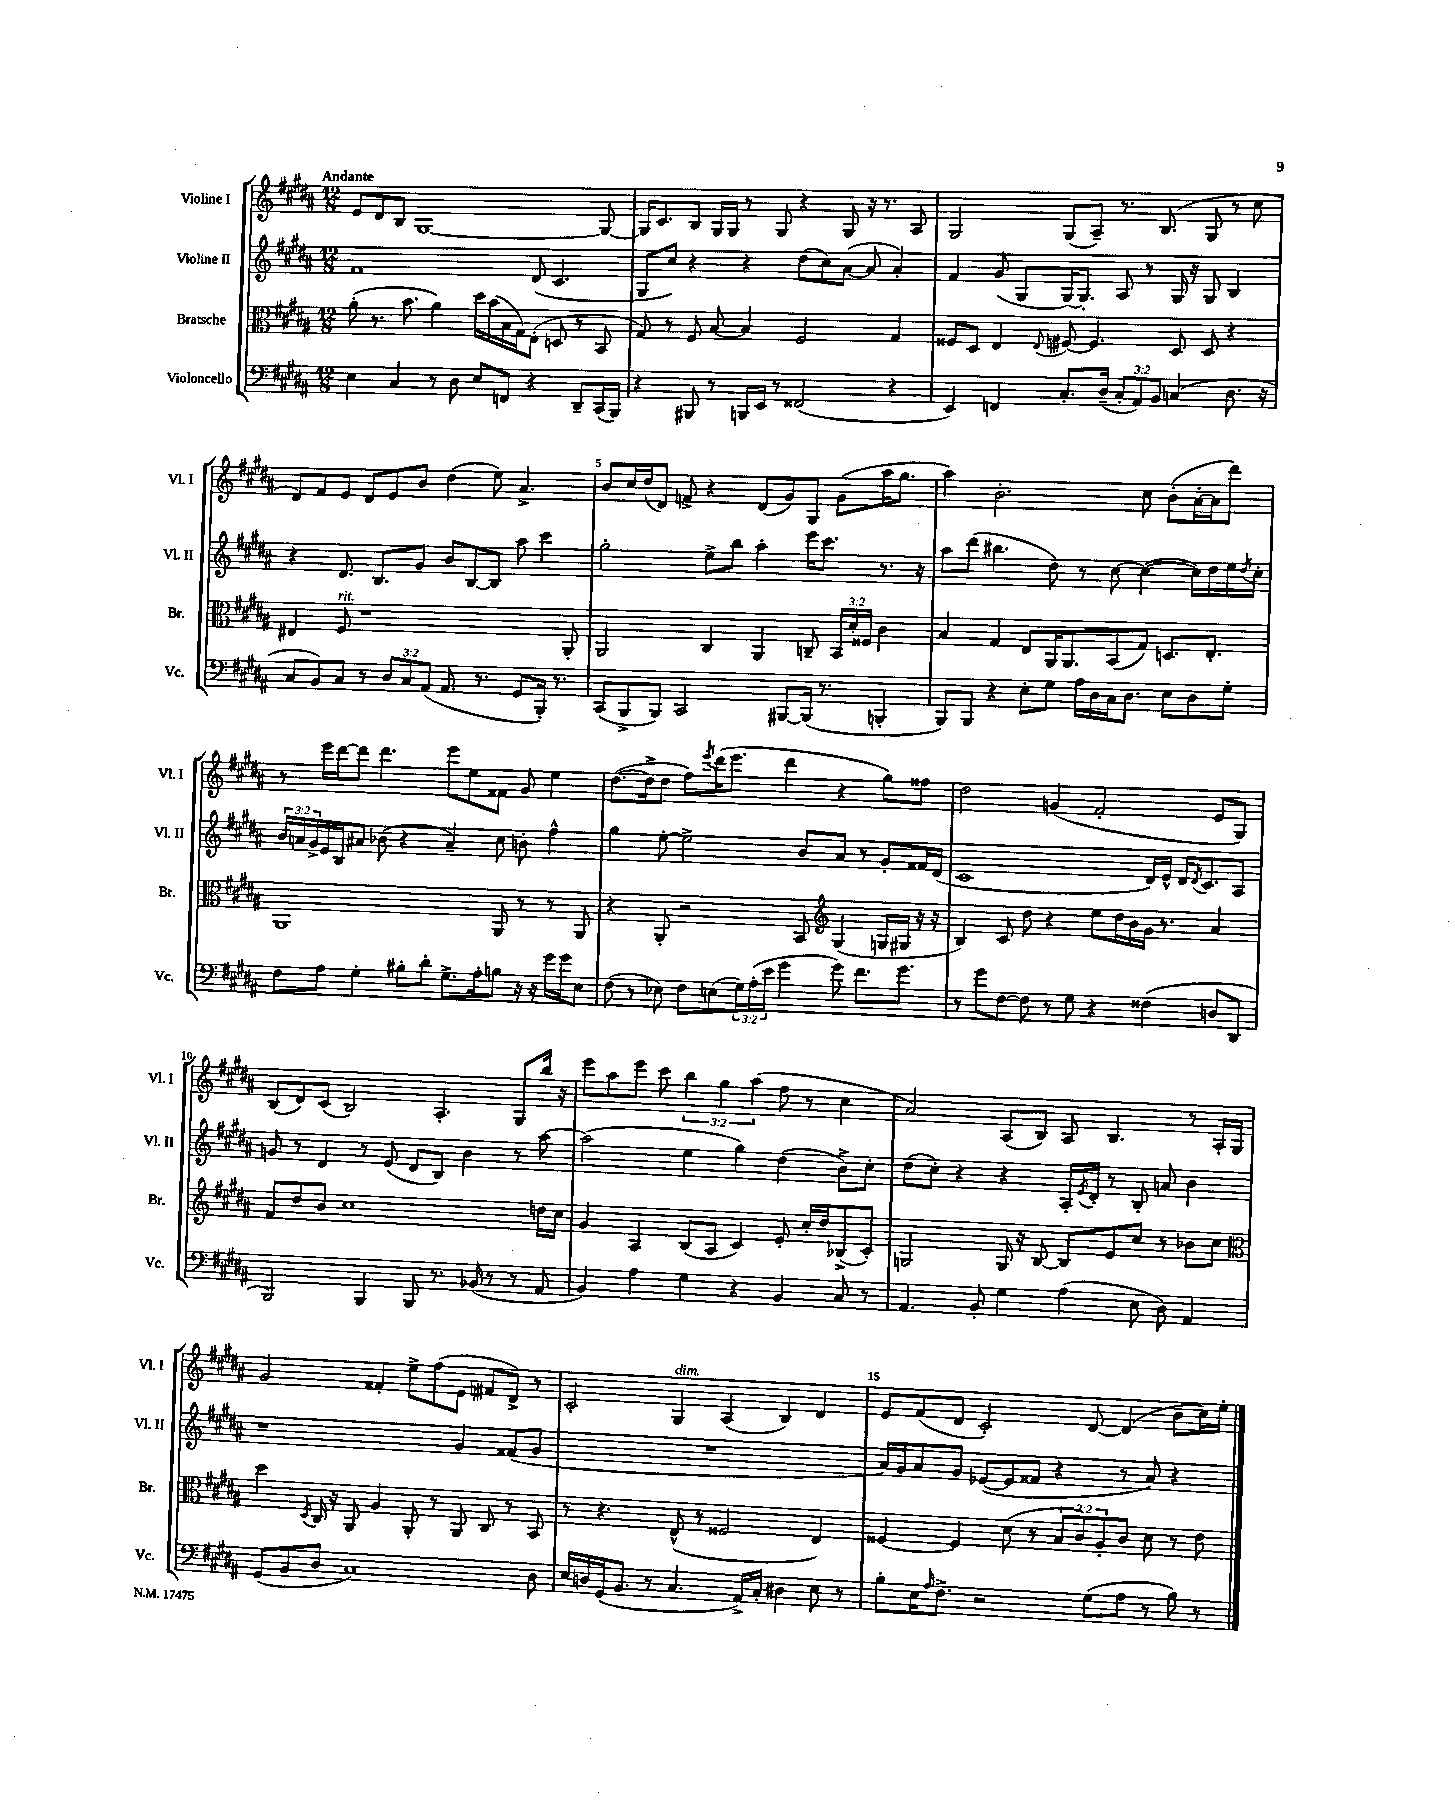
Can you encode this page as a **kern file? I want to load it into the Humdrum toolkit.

**kern	**kern	**kern	**kern
*part4	*part3	*part2	*part1
*staff4	*staff3	*staff2	*staff1
*I"Violoncello	*I"Bratsche	*I"Violine II	*I"Violine I
*I'Vc.	*I'Br.	*I'Vl. II	*I'Vl. I
*clefF4	*clefC3	*clefG2	*clefG2
*k[f#c#g#d#a#]	*k[f#c#g#d#a#]	*k[f#c#g#d#a#]	*k[f#c#g#d#a#]
*M12/8	*M12/8	*M12/8	*M12/8
=1	=1	=1	=1
!	!	!	!LO:TX:a:B:t=Andante
4E\	(8a#'\	1f#	8e/L
.	8.r	.	8d#/
4C#/	.	.	8B/J
.	8.b\	.	.
.	.	.	[1G#
8r	4a#\)	.	.
8D#\	.	.	.
8E/L	16dd#\LL	.	.
.	(16b\	.	.
8FFn/J	16B\	.	.
.	16G#\J)	.	.
4r	(8E'\J	(8d#/	.
.	8Dn/	4.c#/	.
8DD#~/L	8r	.	.
(16CC#/L	8BB/	.	8G#/_
16BBB/JJ)	.	.	.
=2	=2	=2	=2
4r	8G#/)	8G#/L	16G#/KL]
.	.	.	8.c#/
.	8r	8cc#/J)	.
8BBB#X/	8F#/	4r	8B/J
8r	[8B/	.	16G#/LL
.	.	.	16G#/JJ
16BBBn/LL	4B/]	4r	8r
16EE/JJ	.	.	.
8r	.	.	8G#/
(2FF##X/	2F#/	(8dd#\L	4r
.	.	8cc#\)	.
.	.	([8a#\J	8G#/
.	.	8a#/]	16r
.	.	.	8.r
4r	4G#/	4a#'/)	.
.	.	.	8A#/
=3	=3	=3	=3
4EE/)	8F##X/L	4f#/	2G#/
.	8D#/J	.	.
4FFn/	4E/	(8g#/	.
.	.	8G#/L	.
.	8qqE/	.	.
8.C#'/L	[8F#X/	[16G#/K)	(8G#/L
.	.	8.G#'/J]	.
.	4.F#/]	.	8A#~/J)
(16D#~/Jk	.	.	.
12C#'/L	.	8A#/	8.r
12AA#/)	.	.	.
.	.	8r	.
12BB/J	.	.	.
.	.	.	(8.B/
(4Cn/	8D#/	16G#/	.
.	.	16r	.
.	8D#/	8G#/	8G#/
8.D#\	4r	4B/	8r
.	.	.	8cc#\
16r	.	.	.
!!LO:LB:g=z
=4	=4	=4	=4
8C#/L	4E#X/	4r	8d#/L)
8BB/)	.	.	8f#/
!	!LO:TX:a:i:t=rit.	!	!
8C#/J	8F#/	8.d#/	8e/J
8r	1r	.	8d#/L
.	.	8.B/L	.
12D#/L	.	.	8e/
12C#/	.	.	.
.	.	8g#/J	8b/J
(12AA#/J	.	.	.
8.AA#/	.	8b/L	(4dd#\
.	.	[8B/	.
8.r	.	.	.
.	.	8B/J]	8ee\)
8GG#/L	.	8aa#\	4.a#^/
16BBB'/Jk)	.	4ccc#\	.
8.r	.	.	.
.	8AA#'/	.	.
=5	=5	=5	=5
(8CC#/L	2AA#/	2gg#'\	8b/L
8BBB^/	.	.	16cc#/L
.	.	.	(16dd#/J
8BBB/J)	.	.	8d#/J)
2CC#/	.	.	8fn^/
.	4C#/	8ee^\L	4r
.	.	8bb\J	.
.	4AA#/	4aa#'\	(8d#/L
[8BBB#X/L	.	.	8g#/)
(16BBB#/Jk]	8Cn~/	16eee\KL	8G#/J
8.r	.	8.ccc#\J	.
.	24BB/LL	.	(8g#\L
.	24d#'/	.	.
.	24F##X/JJ	.	.
4BBBn'/	4c#\	8.r	16aa#\K
.	.	.	8.gg#\J
.	.	16r	.
=6	=6	=6	=6
8BBB/L)	4B/	8aa#\L	4aa#\)
8BBB/J	.	(8ddd#\J	.
4r	4G#/	4.bb#X\	2.b'\
8E'\L	8E/L	.	.
8G#\J	16AA#/K	8dd#\)	.
.	8.AA#/	.	.
16A#\LL	.	8r	.
16D#\	.	.	.
16C#\J	(8BB/	[8cc#\	.
8.D#\J	.	.	.
.	8G#/J)	(4cc#\_	8cc#\
8E\L	8.Dn/L	.	(8b'\L
8D#\	.	16cc#\LL])	[16a#'\L
.	8.E'/J	16dd#\	16a#\J]
8G#'\J	.	16ee\	8ddd#\J)
.	.	8qdd#/	.
.	.	16cc#'\JJ	.
!!LO:LB:g=z
=7	=7	=7	=7
8F#\L	1AA#	24b/LL	8r
.	.	24an/	.
.	.	24g#^/	.
8A#\J	.	16e/	16eee\LL
.	.	16B/J	[16ddd#\J
4G#'\	.	8a#X/J	8ddd#\J]
.	.	(8b-X\	4.ddd#\
8B#X'\L	.	4r	.
8d#'\J	.	.	.
8.G#^\L	.	4a#~/)	8eee\L
.	.	.	8ee\
16A#'\k	.	.	.
8Bn\J	8AA#/	8cc#\	8f##X\J
16r	8r	8bn'\	8g#/
16r	.	.	.
16g#\LL	8r	4ff#^^\	4ee\
16g#\J	.	.	.
8E\J	8AA#/	.	.
=8	=8	=8	=8
(8F#\	4r	4gg#\	([8.dd#\L
8r	.	.	.
.	.	.	16dd#^\k]
8E-X\)	8AA#'/	[8ee'\	8dd#\J
8F#\L	2r	2ee^\]	8ff#\L)
.	.	.	8qeee/
(8En\	.	.	(16ddd#\K
.	.	.	8.eee\J
24G#\L)	.	.	.
(24A#'\	.	.	.
24e\JJ	.	.	.
4g#\	.	.	4ddd#\
.	8BB/	8b/L	.
*	*clefG2	*	*
8g#\)	(4G#/	8a#/J	4r
8.f#\L	.	8r	.
.	16Gn/LL	8g#'/L	8gg#\L)
8.g#\J	16G#X/JJ	.	.
.	16r	16f##X/L	8ff##X\J
.	16r	(16d#/JJ	.
=9	=9	=9	=9
8r	4B/)	1c#	2dd#\
8g#\L	.	.	.
[8F#\J	8c#/	.	.
8F#\]	8dd#\	.	.
8r	4r	.	(4gn/
8G#\	.	.	.
4r	8ee\L	.	2f#'/
.	16dd#\L	.	.
.	16b\	.	.
(4F##X\	16g#\JJ	16d#/LL)	.
.	8.r	16e^^/JJ	.
.	.	16d#/KL	.
.	.	8qd#/	.
.	.	8.c#/	.
8Dn/L	4a#/	.	8e/L
8DD#/J	.	8A#/J	8G#/J)
!!LO:LB:g=z
=10	=10	=10	=10
2BBB/)	8f#/L	8gn/	(8B/L
.	8dd#/	8r	8d#/)
.	8b/J	4d#/	(8c#/J
.	1cc#	.	2B/)
4BBB/	.	8r	.
.	.	(8e/	.
8BBB/	.	8d#/L	.
8.r	.	8B/J)	4.A#'/
.	.	4b\	.
(16BB-X/	.	.	.
8r	.	.	.
8r	.	8r	8G#/L
8AA#/	16ddn\LL	[8aa#\	16bb/Jk
.	16cc#\JJ	.	16r
=11	=11	=11	=11
4BB/)	4g#/	(2aa#\]	8eee\L
.	.	.	8aa#\
4A#\	4A#/	.	8eee\J
.	.	.	8ccc#\
4G#\	(8B/L	4ee\	6bb\
.	8A#/J	.	.
.	.	.	6gg#\
4r	4c#/)	4gg#\)	.
.	.	.	(6aa#\
4BB/	8e'/	(4dd#\	8ff#\
.	16cc#'/LL	.	8r
.	16dd#/J	.	.
8C#/	(8B-X^/	8b^\L)	4cc#\
8r	8c#'/J)	8cc#'\J	.
=12	=12	=12	=12
4.AA#/	2Gn/	(8dd#\L	2a#/)
.	.	8cc#'\J)	.
.	.	4r	.
8BB'/	.	.	.
4G#\	16G/	4r	(8A#/L
.	16r	.	.
.	[8B/	.	8B/J)
(4A#\	8B/L]	16A#'/LL	8A#/
.	.	8qe/	.
.	.	16d#'/JJ	.
.	8e/	8r	4.B/
8E\	8cc#/J	8B'/	.
8D#\)	8r	8an/	.
4AA#/	8b-X\L	4b\	8r
.	8cc#\J	.	16A#'/LL
.	.	.	16G#/JJ
!!LO:LB:g=z
=13	=13	=13	=13
*	*clefC3	*	*
(8GG#/L	4dd#\	1r	2g#/
8BB/	.	.	.
.	8qD#/	.	.
8D#/J	16C#/	.	.
.	16r	.	.
1C#)	8AA#/	.	.
.	4A#/	.	4f##X'/
.	8AA#'/	.	8ee^\L
.	8r	.	(8ff#\
.	8AA#/	4g#/	8e\J
.	8C#/	.	8f#X/L
.	8r	(8f##X/L	8d#^/J)
8D#\	8BB/	8g#/J	8r
=14	=14	=14	=14
16E/LL	8r	1.r	2c#'/
16Dn/	.	.	.
(16GG#/J	4.r	.	.
8.BB/J	.	.	.
8r	.	.	.
!	!	!	!LO:TX:a:i:t=dim.
4.C#/	(8E^^/	.	4G#/
.	8r	.	.
.	2F##X/	.	(4A#/
16AA#^/LL)	.	.	.
16C#'/JJ	.	.	.
4D#X\	.	.	4B/)
8E\	4E/)	.	4d#/
8r	.	.	.
=15	=15	=15	=15
8B'\L	[4F##X/	16a#/LL)	8e/L
.	.	16g#/J	.
16E\K	.	8a#/	(8f#/
16qqA#/	.	.	.
8.F#^\J	.	.	.
.	4F##/]	8g#/J	8d#/J
2r	.	([8e-X/L	2c#'/)
.	(8d#\	8e-/]	.
.	8r	8f##X/J	.
.	12B/L	4r	.
.	12c#/)	.	.
(8G#\L	.	.	[8d#/
.	12A#'/	.	.
8A#\J	8c#/J	8r	(4d#/]
8r	8d#\	8a#/)	.
8B\)	8r	4r	8b\L
8r	8e\	.	16cc#\L)
.	.	.	16ee'\JJ
==	==	==	==
*-	*-	*-	*-
